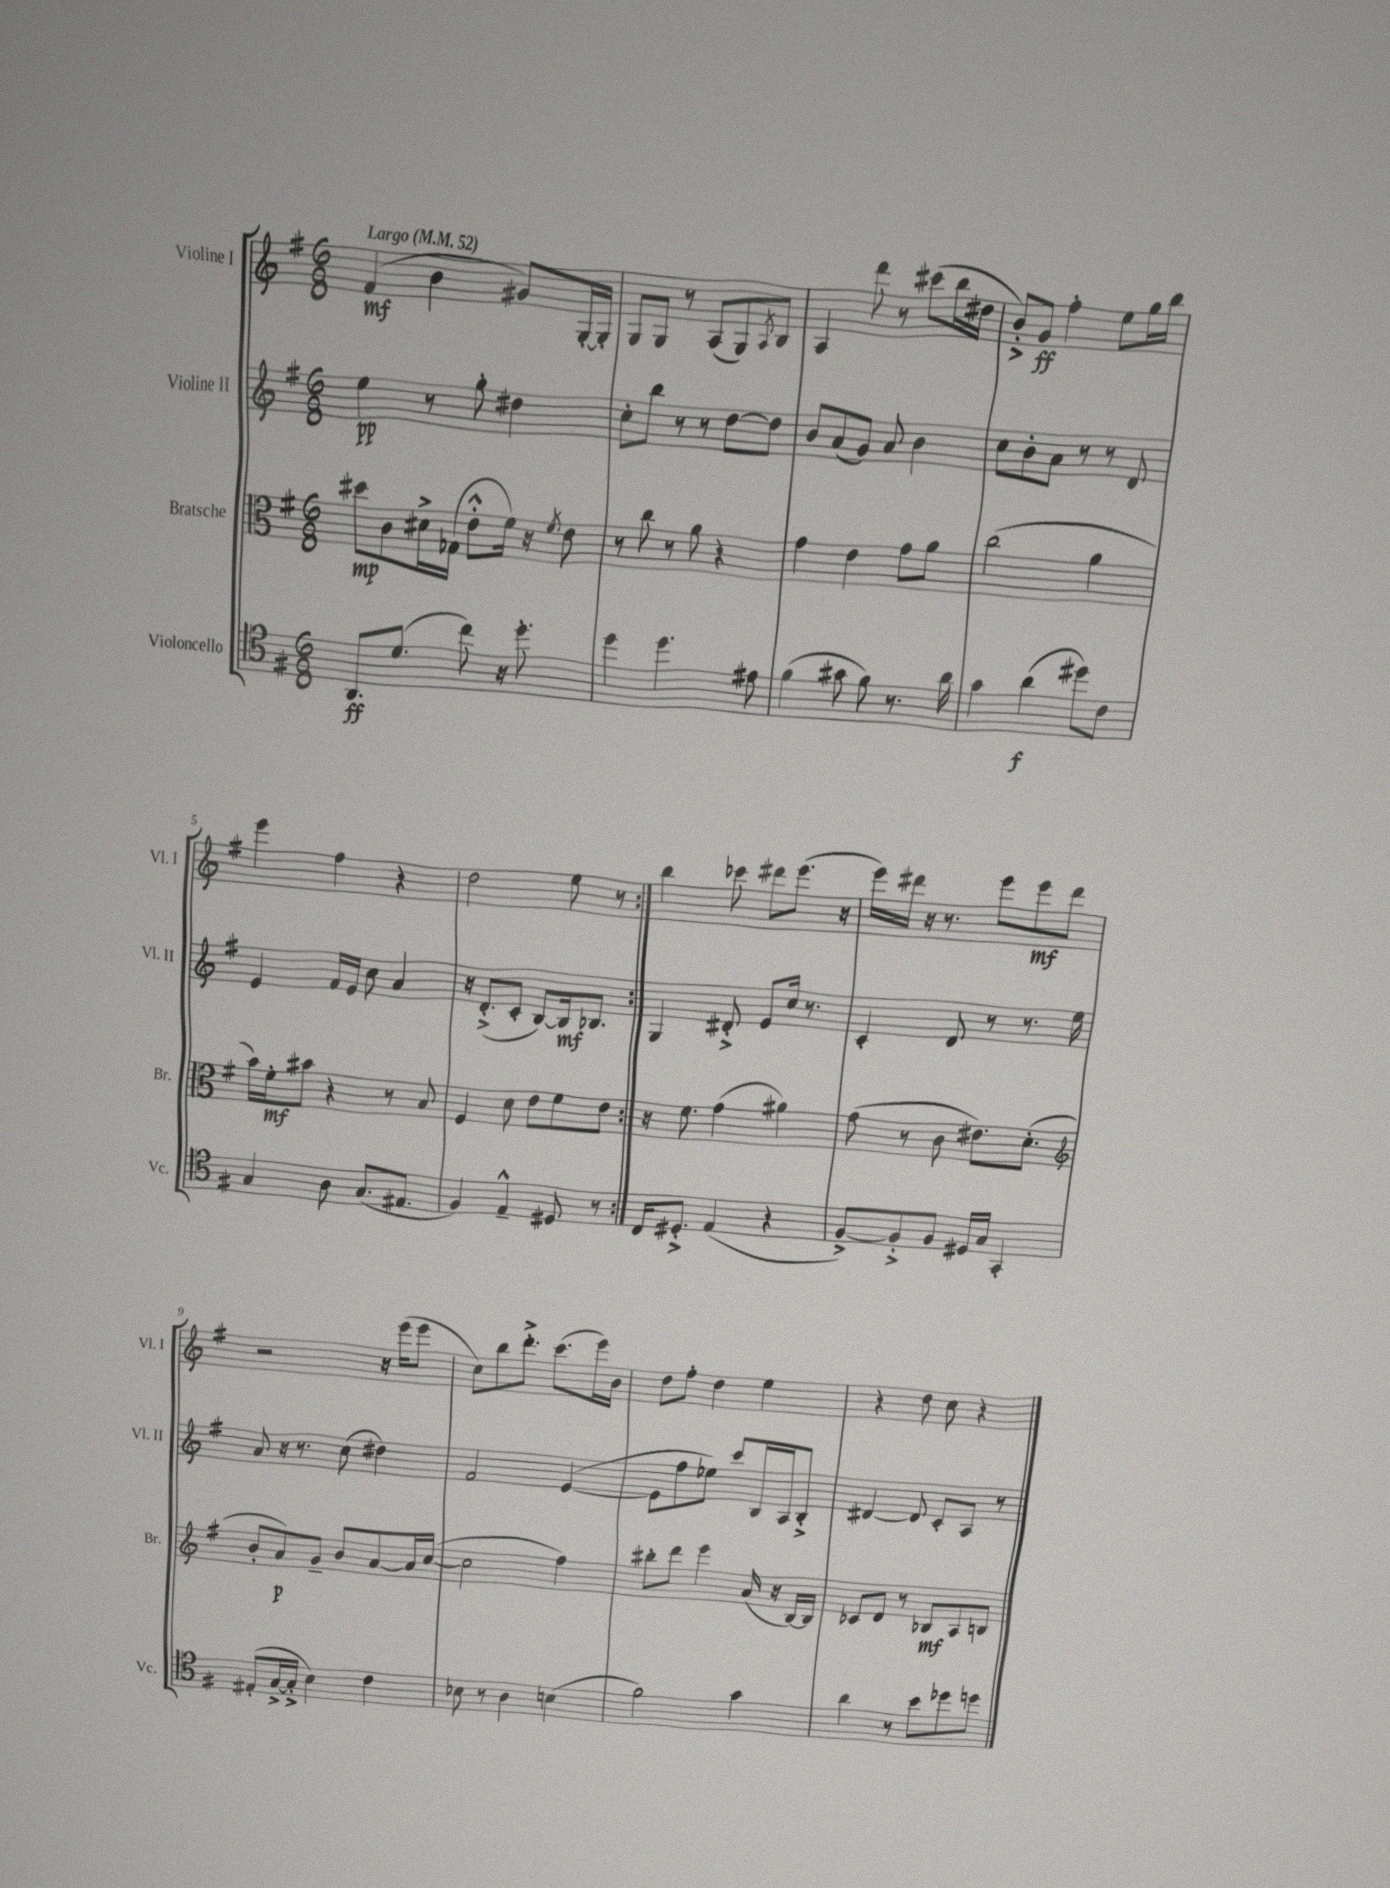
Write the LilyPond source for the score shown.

<<
\new StaffGroup <<
\new Staff = "s0" \with { instrumentName = "Violine I" shortInstrumentName = "Vl. I" } {
    \clef treble \key g \major \numericTimeSignature \time 6/8 \tempo "Largo" 4 = 52
    \repeat volta 2 { fis'4\mf( b'4 gis'8) g16~-. g16-. |
    g8 g8 r8 a8( g8) \acciaccatura { a8 } b8 |
    a4 d'''8 r8 cis'''8( b''16 dis''16 |
    b'8-.->) g'8\ff fis''4-. e''8 g''16 b''16 |
    e'''4 fis''4 r4 |
    d''2 e''8 r8 | }
    b''4 ces'''8 dis'''8 e'''8.( r16 |
    e'''16) dis'''16 r16 r8. e'''8 e'''8\mf dis'''8 |
    r2 r16 e'''16( e'''8 |
    c''8) b''8 d'''8.-.-> c'''8.( e'''16) b'16 |
    d''8 fis''8-. d''4 e''4 |
    r4 d''8 c''8 r4 \bar "|." |
}
\new Staff = "s1" \with { instrumentName = "Violine II" shortInstrumentName = "Vl. II" } {
    \clef treble \key g \major \numericTimeSignature \time 6/8
    \repeat volta 2 { e''4\pp r8 g''8-. dis''4 |
    c''8-. b''8 r8 r8 d''8~ d''8 |
    b'8 a'8( g'8) a'8 b'4 |
    c''8 b'8-. a'8 r8 r8 d'8 |
    e'4 fis'16 e'16 c''8 a'4 |
    r16 d'8.-.->( c'8-. b8~) b16\mf bes8. | }
    g4 dis'8-.-> e'8 c''16 r8. |
    c'4-. d'8 r8 r8. e''16 |
    a'8 r16 r8. c''8( dis''4) |
    fis'2 e'4~( |
    e'8 fis''8 ees''8) c'''8 b16 a16 b8-.-> |
    dis'4~ dis'8 c'8-. a8 r8 \bar "|." |
}
\new Staff = "s2" \with { instrumentName = "Bratsche" shortInstrumentName = "Br." } {
    \clef alto \key g \major \numericTimeSignature \time 6/8
    \repeat volta 2 { dis''8\mp c'8 dis'16-> ges16( e'8-.-^ fis'16) r16 \acciaccatura { fis'8 } e'8 |
    r8 c''8 r8 a'8 r4 |
    g'4 e'4 g'8 a'8 |
    c''2( a'4 |
    b'16) fis'16-.\mf bis'8 r4 r8 b8 |
    fis4 d'8 e'8 fis'8 e'8 | }
    r16 fis'8. g'4( ais'4) |
    g'8( r8 c'8 eis'8.) d'8.-.( |
    \clef treble b'8-. a'8\p) g'8-- b'8 a'8~ a'16 c''16~( |
    c''2 fis''4) |
    bis''8-. d'''8 e'''4 a'16( r16 b16~) b16 |
    ces'8 d'8 r8 bes8\mf a8 b8 \bar "|." |
}
\new Staff = "s3" \with { instrumentName = "Violoncello" shortInstrumentName = "Vc." } {
    \clef tenor \key g \major \numericTimeSignature \time 6/8
    \repeat volta 2 { a,8.\ff d'8.( c''8) r16 d''8.-. |
    d''4 d''4. eis'8 |
    fis'4( gis'8 fis'8) r8. a'16 |
    g'4 a'4\f( dis''8) c'8 |
    g4 a8 g8.( eis8. |
    fis4) e4---^ dis8 r8 | }
    c16 dis8.-.-> e4( r4 |
    fis8~->) fis8-.-> fis8 dis16 g16 g,4-. |
    eis8-.( g16~-> g16-.-> b4) c'4 |
    bes8 r8 a4 b4( |
    fis'2) g'4 |
    a'4 r8 b'8 des''8 d''8 \bar "|." |
}
>>
>>
